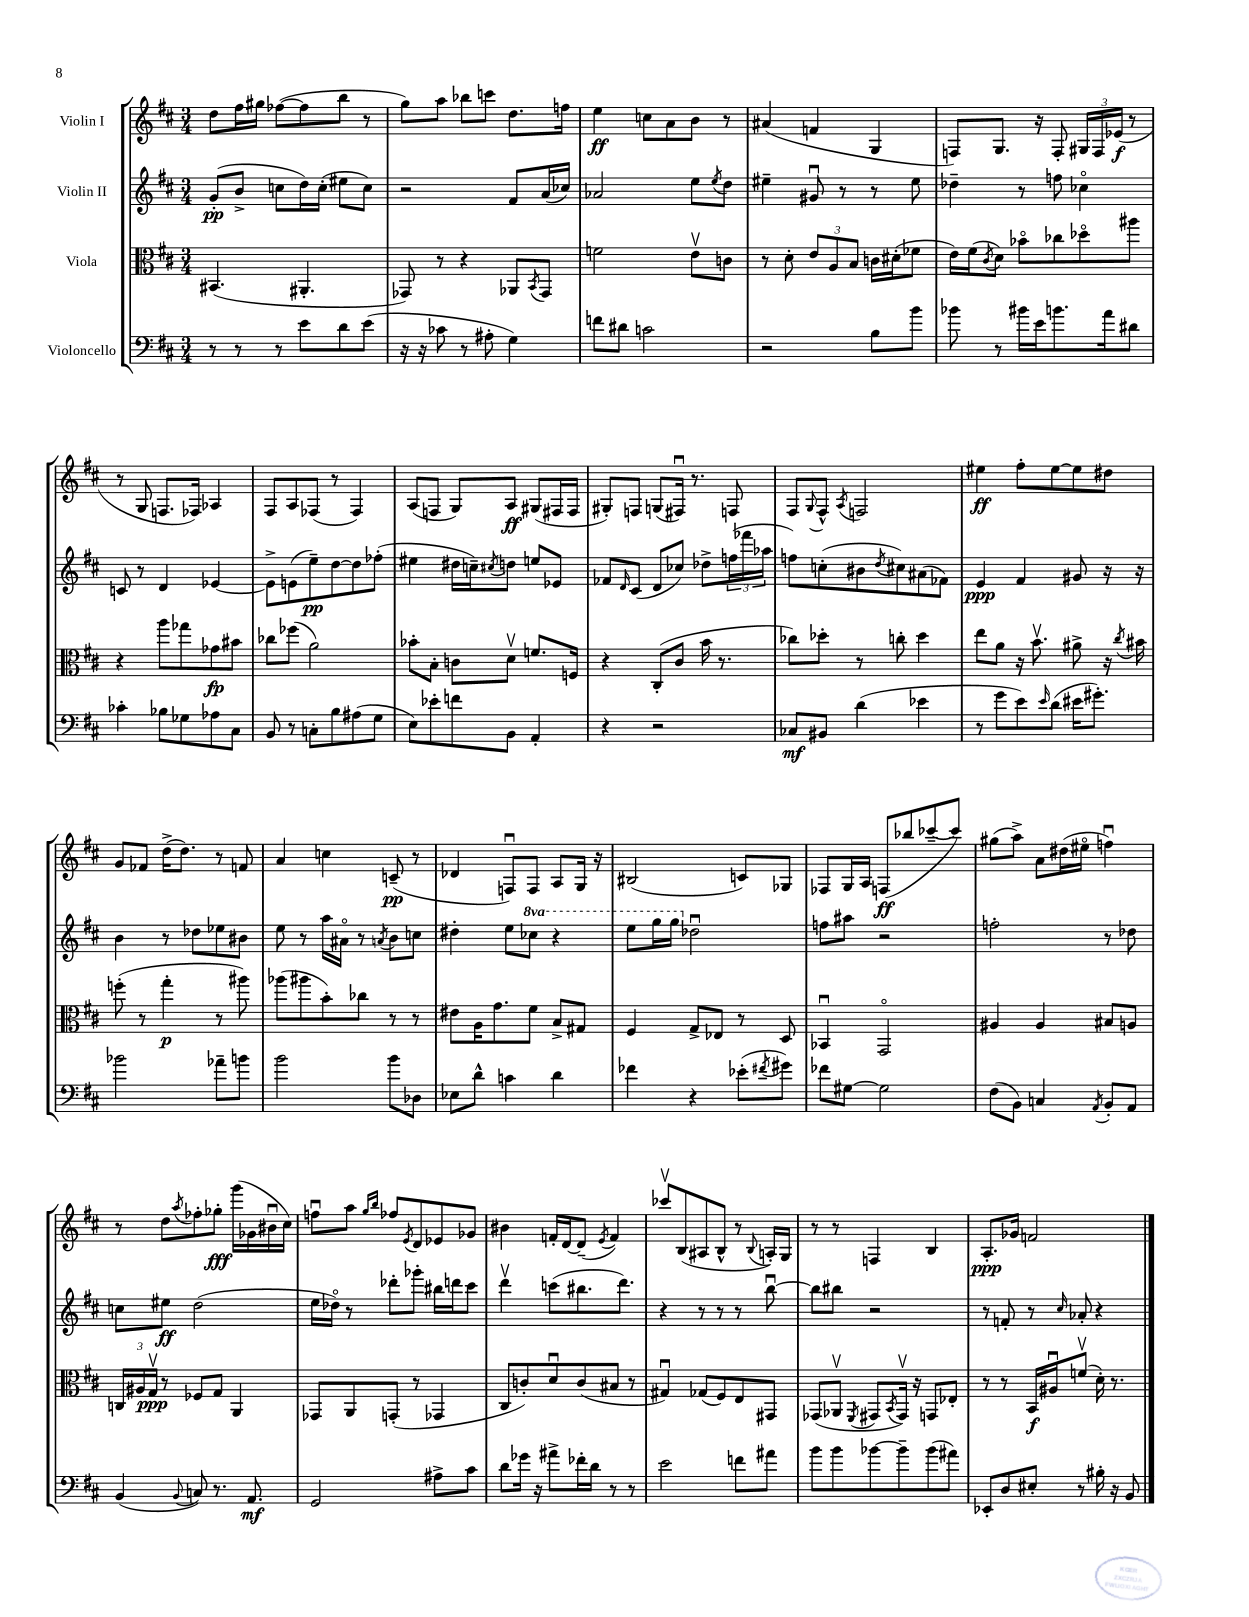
<<
\new StaffGroup <<
\new Staff = "s0" \with { instrumentName = "Violin I" } {
    \clef treble \key d \major \numericTimeSignature \time 3/4
    d''8 fis''16 gis''16 fes''8~( fes''8 b''8 r8 |
    g''8) a''8 bes''8 c'''8 d''8. f''16 |
    e''4\ff c''8 a'8 b'8 r8 |
    ais'4( f'4 g4 |
    f8) g8. r16 f8-. \tuplet 3/2 { gis16 f16 ees'16\f( } r8 |
    r8 g8 f8. fes16) aes4 |
    fis8 a8 fes8( r8 fes4) |
    a8( f8 g8) a8\ff gis8( fis16 fis16 |
    gis8-.) f8 g8( fis16\downbow) r8. f8 |
    fis8 \appoggiatura { g8 } fis8-^ \acciaccatura { a8 } f2 |
    eis''4\ff fis''8-. eis''8~ eis''8 dis''8 |
    g'8 fes'8 d''16->( d''8.) r8 f'8 |
    a'4 c''4 c'8--\pp( r8 |
    des'4 f8\downbow) f8 a8 g16 r16 |
    bis2( c'8) ges8 |
    fes8 g16 a16 f8\ff( bes''8 ces'''8~-- ces'''8) |
    gis''8( a''8->) a'8 dis''16( eis''16\flageolet f''4\downbow) |
    r8 d''8 \acciaccatura { a''8 } fes''8-. ges''8-.\fff g'''16( ges'16 bis'16\downbow cis''16) |
    f''8\downbow a''8 \grace { g''16 b''16 } fes''8 \acciaccatura { e'8 } d'8 ees'8 ges'8 |
    bis'4 f'16-. d'16~ d'8--( \acciaccatura { e'8 } f'4) |
    ces'''8\upbow b8( ais8 b8-^ r8 \appoggiatura { b8 } a16-.) g16 |
    r8 r8 f4 b4 |
    a8.-.\ppp ges'16 f'2 \bar "|." |
}
\new Staff = "s1" \with { instrumentName = "Violin II" } {
    \clef treble \key d \major \numericTimeSignature \time 3/4 \set Staff.ottavationMarkups = #ottavation-simple-ordinals
    g'8-.\pp( b'8-> c''8 d''16) c''16-.( eis''8 c''8) |
    r2 fis'8 a'16( ces''16) |
    aes'2 e''8 \acciaccatura { e''8 } d''8 |
    eis''4-- gis'8\downbow r8 r8 eis''8 |
    des''4-- r8 f''8 ces''4\flageolet |
    c'8 r8 d'4 ees'4~ |
    ees'8-> e'8( e''8--\pp) d''8~ d''8 fes''8-.( |
    eis''4 dis''16 c''16--) \acciaccatura { cis''8 } d''8 e''8 ees'8 |
    fes'8 \grace { d'16 } cis'8( d'8 ces''8) des''8-> \tuplet 3/2 { f''16( fes'''16 aes''16 } |
    f''8) c''8-.( bis'8 \acciaccatura { d''8 } cis''8) ais'8( fes'8) |
    e'4\ppp fis'4 gis'8 r16 r16 |
    b'4 r8 des''8 ees''8 bis'8 |
    e''8 r8 a''16 ais'16\flageolet r8 \acciaccatura { a'8 } b'8 c''8 |
    dis''4-. e''8 \ottava #1 ces'''8 r4 |
    e'''8 g'''16 g'''16 \ottava #0 des''2\downbow |
    f''8 ais''8 r2 |
    f''2-. r8 des''8 |
    c''8 eis''8\ff d''2( |
    e''16 des''16\flageolet) r8 des'''8-. ges'''8-. bis''16 d'''16 cis'''8 |
    d'''4\upbow c'''8( bis''8. d'''8.) |
    r4 r8 r8 r8 b''8~\downbow |
    b''8 bis''8 r2 |
    r8 f'8-. r8 \grace { cis''16 } aes'8-. r4 \bar "|." |
}
\new Staff = "s2" \with { instrumentName = "Viola" } {
    \clef alto \key d \major \numericTimeSignature \time 3/4
    bis,4.( ais,4.-. |
    ges,8) r8 r4 aes,8 \acciaccatura { b,8 } ges,8 |
    f'2 e'8\upbow c'8 |
    r8 d'8-. \tuplet 3/2 { e'8 a8 b8 } c'16 dis'16-.( fes'8 |
    e'16) fis'16( \acciaccatura { cis'8 } d'8) bes'8\flageolet ces''8 des''8\flageolet ais''8 |
    r4 a''8 ges''8 ges'8\fp bis'8 |
    ces''8 fes''8( a'2) |
    bes'8-. b8-. c'8 d'8\upbow f'8. f16 |
    r4 cis8-.( cis'8 b'16 r8. |
    ces''8) des''8-. r8 c''8-. des''4 |
    e''8 a'8 r16 b'8.\upbow ais'8-> r16 \acciaccatura { cis''8 } bis'16 |
    f''8-.( r8 g''4-.\p r8 ais''8) |
    aes''8( ais''8 b'8-.) ces''8 r8 r8 |
    eis'8 a16 g'8. fis'8 b8-> gis8 |
    fis4 g8-> ees8 r8 d8 |
    bes,4\downbow g,2\flageolet |
    ais4 ais4 bis8 a8 |
    \tuplet 3/2 { c16 ais16 g16\upbow\ppp } r8 fes8 g8 a,4 |
    ges,8 a,8 g,8-.( r8 ges,4 |
    cis8 c'8-.) d'8\downbow c'8( bis8 r8 |
    gis4\downbow) ges8( fis8) e8 gis,8 |
    ges,8( aes,8\upbow \acciaccatura { fis,8 } gis,8 \acciaccatura { b,8 } gis,16\upbow) r16 g,8 ees8-. |
    r8 r8 b,16\f ais16\downbow f'8\upbow( d'16-.) r8. \bar "|." |
}
\new Staff = "s3" \with { instrumentName = "Violoncello" } {
    \clef bass \key d \major \numericTimeSignature \time 3/4
    r8 r8 r8 e'8 d'8 e'8( |
    r16 r16 ces'8 r8 ais8-. g4) |
    f'8 dis'8 c'2 |
    r2 b8 b'8 |
    bes'8 r8 bis'16 e'16 b'8. a'16 dis'8 |
    ces'4-. bes8 ges8 aes8 cis8 |
    b,8 r8 c8-. b8 ais8( g8 |
    e8) ees'8-. f'8 b,8 a,4-. |
    r4 r2 |
    ces8\mf bis,8 d'4( ees'4 |
    r8 g'8 e'8) \grace { e'16 } d'8( eis'16 gis'8.-.) |
    bes'2 aes'8-- b'8 |
    b'2 b'8 des8 |
    ees8 d'8-^ c'4 d'4 |
    fes'4 r4 ees'8-.( \acciaccatura { fis'8 } gis'8) |
    fes'8 gis8~ gis2 |
    fis8( b,8) c4 \acciaccatura { a,8 } b,8-. a,8 |
    b,4( \appoggiatura { b,8 } c8) r8. a,8.\mf |
    g,2 ais8-> cis'8 |
    d'8 ges'16 r16 ais'8-> fes'16-. d'16 r8 r8 |
    e'2 f'8 ais'8 |
    b'8 b'8 bes'8~ bes'8-- bes'8( ais'8) |
    ees,8-. d8 eis8-. r8 bis16-. r16 b,8 \bar "|." |
}
>>
>>
\layout { \context { \Score \remove "Bar_number_engraver" } }
